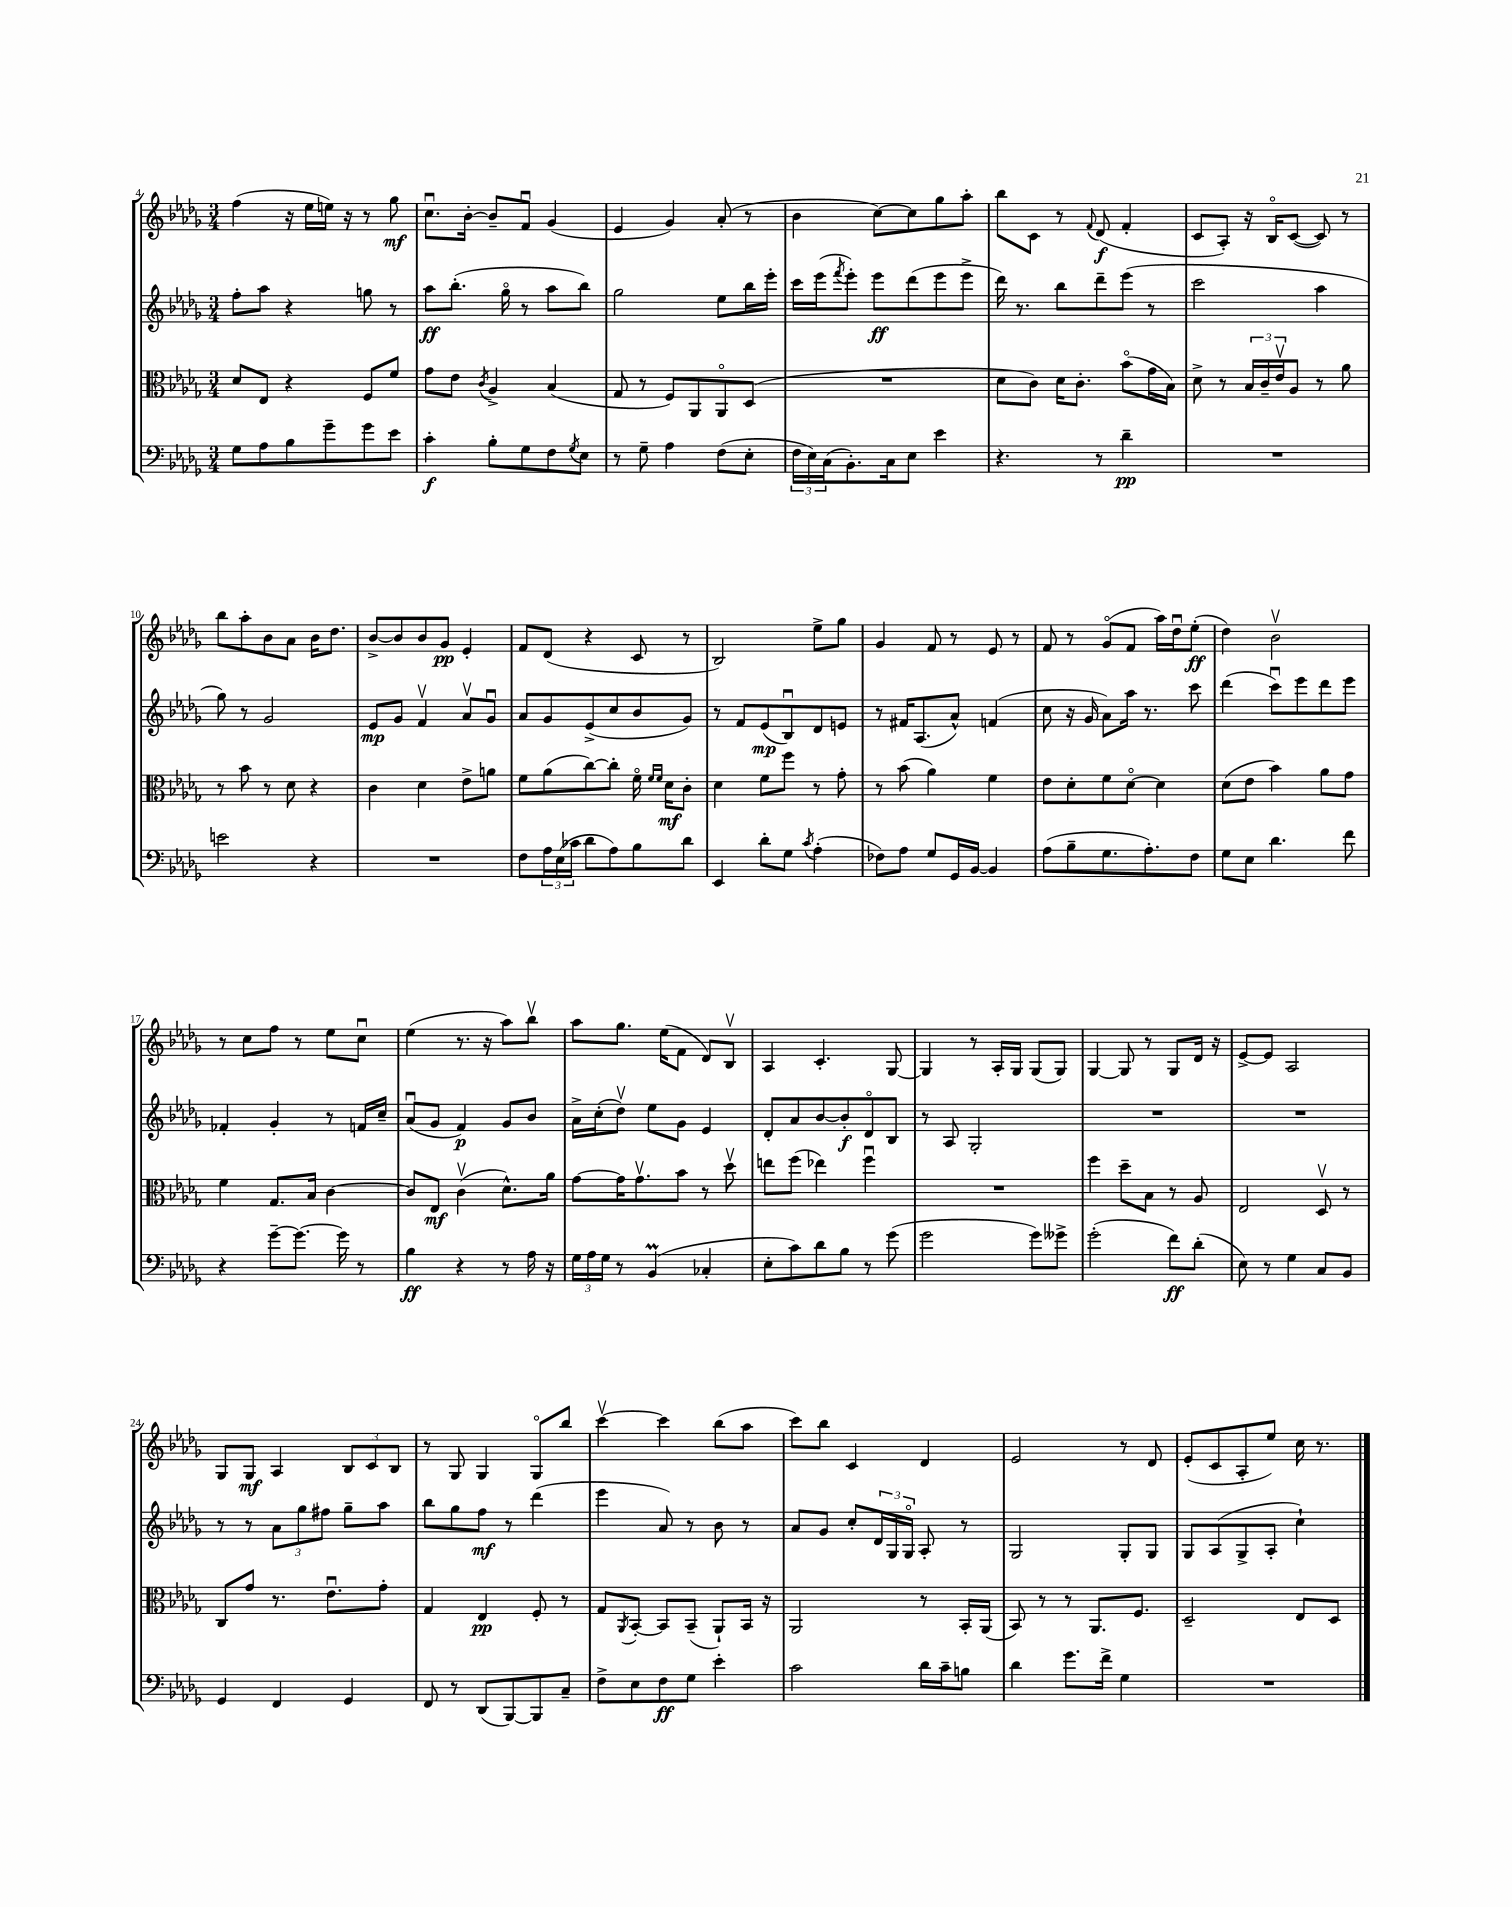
<<
\new StaffGroup <<
\new Staff = "s0" {
    \clef treble \key des \major \numericTimeSignature \time 3/4
    f''4( r16 ees''16 e''16) r16 r8 ges''8\mf |
    c''8.\downbow bes'16~-. bes'8-- f'8\downbow ges'4( |
    ees'4 ges'4) aes'8-.( r8 |
    bes'4 c''8~) c''8 ges''8 aes''8-. |
    bes''8 c'8 r8 \appoggiatura { f'8 } des'8\f( f'4-. |
    c'8 aes8-.) r16 bes16\flageolet c'8~( c'8) r8 |
    bes''8 aes''8-. bes'8 aes'8 bes'16 des''8. |
    bes'8~-> bes'8 bes'8 ges'8\pp ees'4-. |
    f'8 des'8( r4 c'8 r8 |
    bes2) ees''8-> ges''8 |
    ges'4 f'8 r8 ees'8 r8 |
    f'8 r8 ges'8\flageolet( f'8 aes''16) des''16\downbow ees''8-.\ff( |
    des''4) bes'2\upbow |
    r8 c''8 f''8 r8 ees''8 c''8\downbow |
    ees''4( r8. r16 aes''8) bes''8\upbow |
    aes''8 ges''8. ees''16( f'8 des'8) bes8\upbow |
    aes4 c'4.-. ges8~ |
    ges4 r8 aes16-. ges16 ges8( ges8) |
    ges4~ ges8 r8 ges8 des'16 r16 |
    ees'8~-> ees'8 aes2 |
    ges8 ges8\mf aes4 \tuplet 3/2 { bes8 c'8 bes8 } |
    r8 ges8 ges4 ges8\flageolet bes''8 |
    c'''4~\upbow c'''4 bes''8( aes''8 |
    c'''8) bes''8 c'4 des'4 |
    ees'2 r8 des'8 |
    ees'8-.( c'8 aes8-. ees''8) c''16 r8. \bar "|." |
}
\new Staff = "s1" {
    \clef treble \key des \major \numericTimeSignature \time 3/4
    f''8-. aes''8 r4 g''8 r8 |
    aes''8\ff bes''8.-.( ges''16\flageolet r8 aes''8 bes''8) |
    ges''2 ees''8 bes''16 ees'''16-. |
    c'''16 ees'''16( \acciaccatura { f'''8 } ees'''8-.) ees'''8\ff des'''8( ees'''8 ees'''8-> |
    des'''16) r8. bes''8 des'''8-- ees'''8( r8 |
    c'''2 aes''4 |
    ges''8) r8 ges'2 |
    ees'8\mp ges'8 f'4\upbow aes'8\upbow ges'8\downbow |
    aes'8 ges'8 ees'8->( c''8 bes'8 ges'8) |
    r8 f'8 ees'8\mp( bes8\downbow) des'8 e'8 |
    r8 fis'16 aes8.( aes'8-^) f'4( |
    c''8 r16 ges'16 aes'8) aes''16 r8. c'''8 |
    des'''4( c'''8\downbow) ees'''8 des'''8 ees'''8 |
    fes'4-. ges'4-. r8 f'16 c''16-- |
    aes'8\downbow( ges'8 f'4\p) ges'8 bes'8 |
    aes'16-> c''16-.( des''8\upbow) ees''8 ges'8 ees'4 |
    des'8-. aes'8 bes'8~ bes'8-.\f des'8\flageolet bes8 |
    r8 aes8 ges2-. |
    R2. |
    R2. |
    r8 r8 \tuplet 3/2 { aes'8 ges''8 fis''8 } ges''8-- aes''8 |
    bes''8 ges''8 f''8\mf r8 des'''4( |
    ees'''4 aes'8) r8 bes'8 r8 |
    aes'8 ges'8 c''8-. \tuplet 3/2 { des'16 ges16 ges16\flageolet } aes8-. r8 |
    ges2 ges8-. ges8 |
    ges8 aes8( ges8-> aes8-. c''4-!) \bar "|." |
}
\new Staff = "s2" {
    \clef alto \key des \major \numericTimeSignature \time 3/4
    des'8 ees8 r4 f8 f'8 |
    ges'8 ees'8 \acciaccatura { c'8 } aes4-> bes4( |
    ges8 r8 f8) aes,8 aes,8\flageolet des8( |
    R2. |
    des'8 c'8) des'16 c'8.-. bes'8\flageolet( ges'16 bes16) |
    des'8-> r8 \tuplet 3/2 { bes16 c'16-- ees'16\upbow } aes8 r8 aes'8 |
    r8 bes'8 r8 des'8 r4 |
    c'4 des'4 ees'8-> a'8 |
    f'8 aes'8( c''8~) c''8-. f'16\flageolet \grace { f'16 f'16 } des'16\mf c'8-. |
    des'4 f'8 f''8 r8 ges'8-. |
    r8 bes'8( aes'4) f'4 |
    ees'8 des'8-. f'8 des'8~\flageolet des'4 |
    des'8( ees'8 bes'4) aes'8 ges'8 |
    f'4 ges8. bes16 c'4~ |
    c'8 ees8\mf c'4\upbow( des'8.-^) aes'16 |
    ges'8~ ges'16 ges'8.\upbow bes'8 r8 des''8\upbow |
    e''8 f''8( ees''4) f''4\downbow |
    R2. |
    f''4 des''8-- bes8 r8 aes8 |
    ees2 des8\upbow r8 |
    c8 ges'8 r8. ees'8.\downbow ges'8-. |
    ges4 ees4\pp f8-. r8 |
    ges8 \acciaccatura { aes,8 } bes,8~-. bes,8 bes,8--( aes,8-!) bes,16 r16 |
    aes,2 r8 bes,16-. aes,16( |
    bes,8) r8 r8 aes,8. f8. |
    des2-- ees8 des8 \bar "|." |
}
\new Staff = "s3" {
    \clef bass \key des \major \numericTimeSignature \time 3/4
    ges8 aes8 bes8 ges'8-- ges'8 ees'8 |
    c'4-.\f bes8-. ges8 f8 \acciaccatura { ges8 } ees8 |
    r8 ges8-- aes4 f8( ees8-. |
    \tuplet 3/2 { f16 ees16) c16( } bes,8.-.) c16 ees8 ees'4 |
    r4. r8 des'4--\pp |
    R2. |
    e'2 r4 |
    R2. |
    f8 \tuplet 3/2 { aes16 ees16( ces'16 } des'8 aes8) bes8 des'8 |
    ees,4 des'8-. ges8 \acciaccatura { c'8 } aes4-.( |
    fes8) aes8 ges8 ges,16 bes,16~ bes,4 |
    aes8( bes8-- ges8. aes8.-.) f8 |
    ges8 ees8 des'4. f'8 |
    r4 ges'8~-- ges'8.~ ges'16 r8 |
    bes4\ff r4 r8 aes16 r16 |
    \tuplet 3/2 { ges16 aes16 ges16 } r8 bes,4\prall( ces4-. |
    ees8-. c'8) des'8 bes8 r8 ges'8( |
    ges'2 ges'8) geses'8-> |
    ges'2-.( f'8\ff) des'8-.( |
    ees8) r8 ges4 c8 bes,8 |
    ges,4 f,4 ges,4 |
    f,8 r8 des,8( bes,,8~) bes,,8 c8-- |
    f8-> ees8 f8\ff ges8 ees'4-. |
    c'2 des'16 c'16-- b8 |
    des'4 ges'8. f'16-> ges4 |
    R2. \bar "|." |
}
>>
>>
\layout { \context { \Score currentBarNumber = #4 } }
